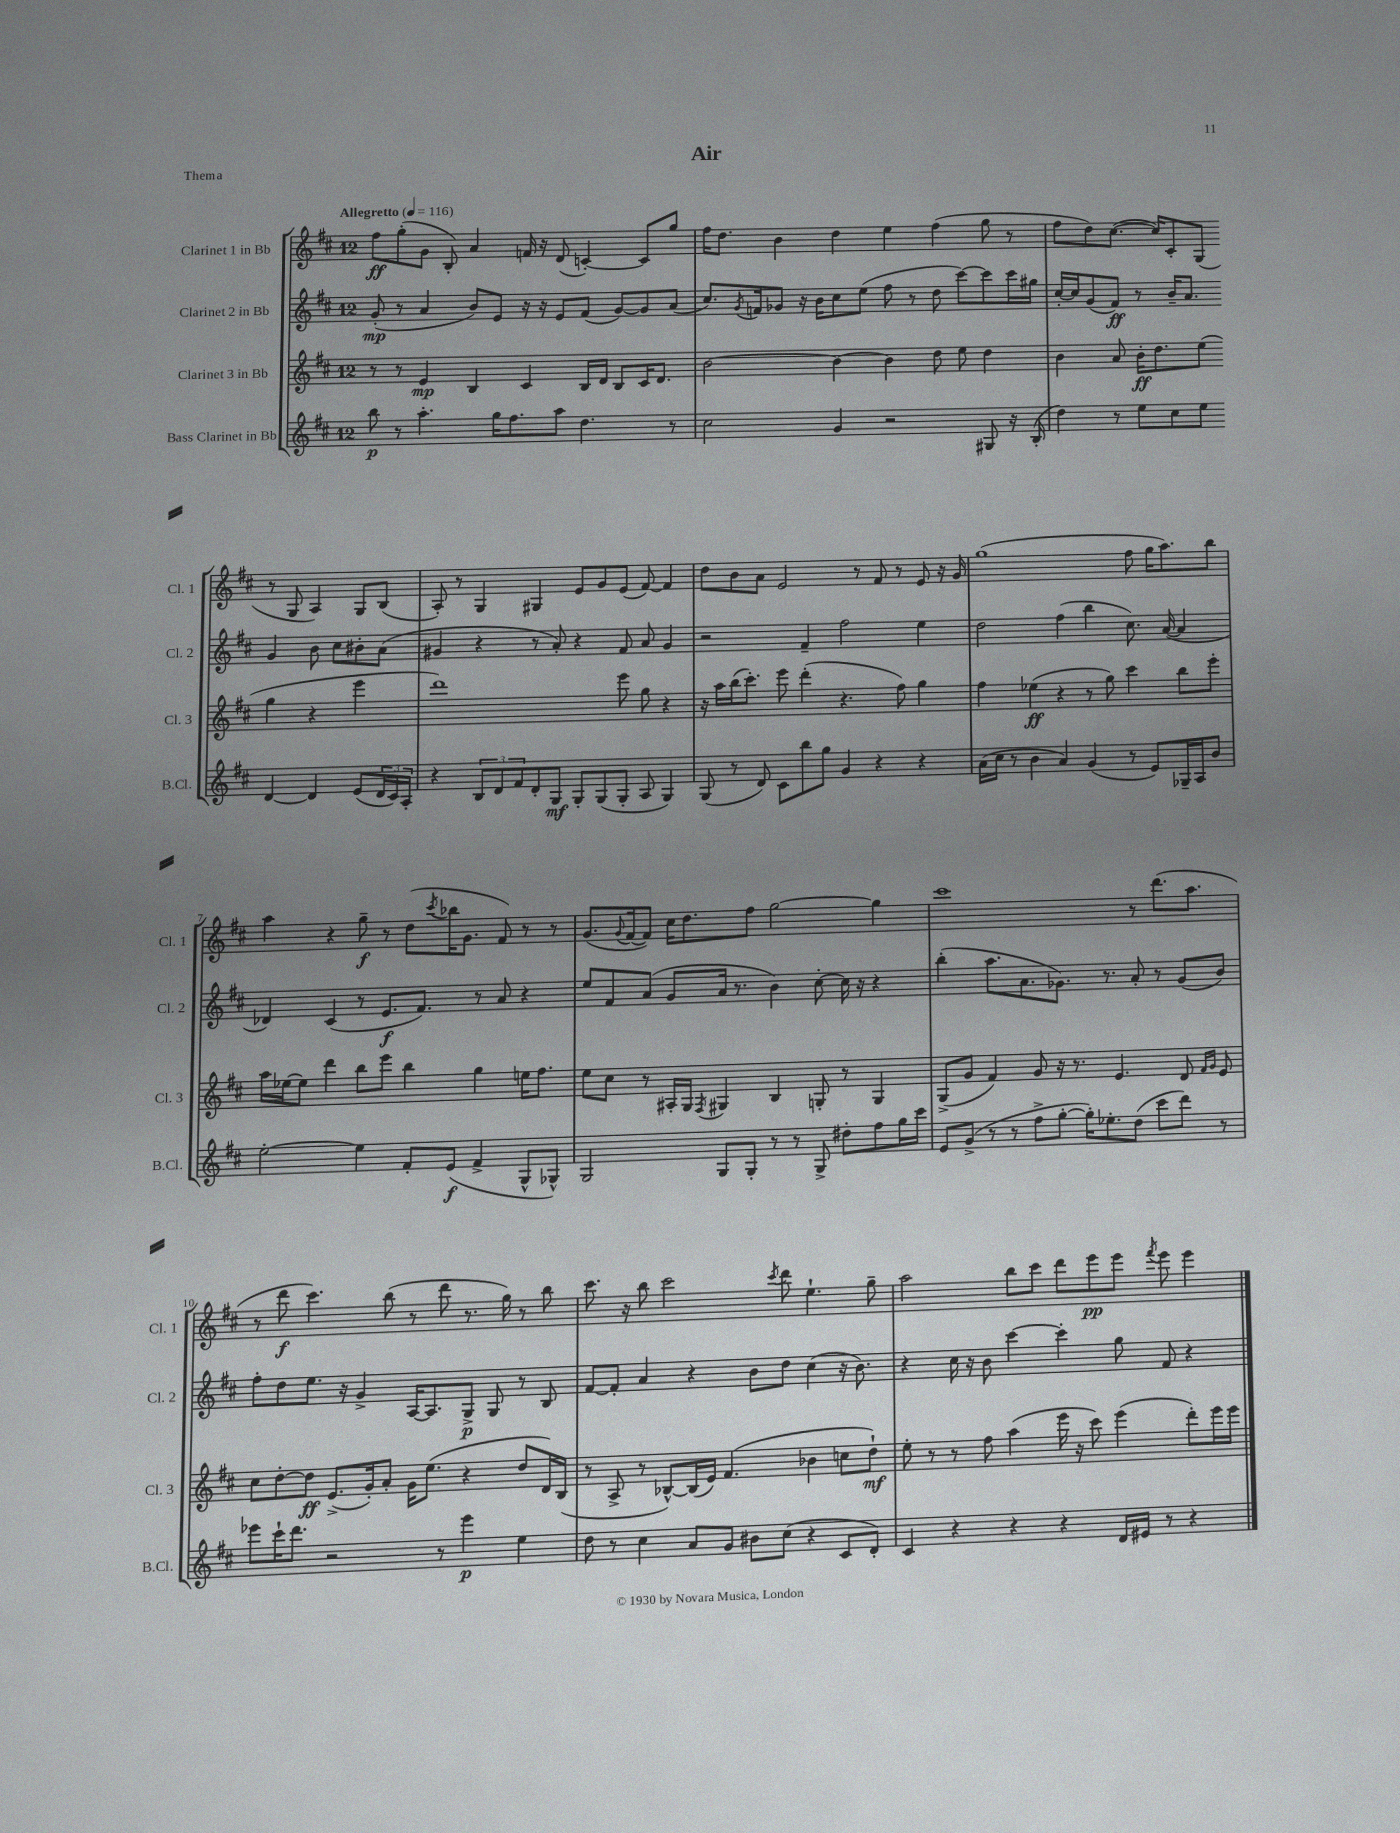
\header { title = "Air" piece = "Thema" }
<<
\new StaffGroup <<
\new Staff = "s0" \with { instrumentName = "Clarinet 1 in Bb" shortInstrumentName = "Cl. 1" } {
    \clef treble \key d \major \once \override Staff.TimeSignature.style = #'single-digit \time 12/8 \tempo "Allegretto" 4 = 116
    fis''8\ff g''8-.( g'8 b8-.) a'4 f'16 r16 d'8( c'4~-.) c'8 g''8 |
    fis''16 d''8. b'4 d''4 e''4 fis''4( g''8 r8 |
    fis''8 d''8) cis''8.~( cis''16) cis'8-. g8( r8 g8 a4) g8 b8( |
    a8-.) r8 g4 gis4 e'8 g'8 e'8( fis'8~) fis'4 |
    d''8 b'8 a'8 e'2 r8 fis'8 r8 e'8 r16 g'16 |
    g''1( fis''8 g''16 a''8.) b''8 |
    a''4 r4 g''8--\f r8 d''8( \acciaccatura { cis'''8 } bes''16 g'8. fis'8) r8 r8 |
    g'8.( \appoggiatura { g'8 } fis'16~ fis'8) cis''16 d''8. fis''8 g''2~ g''4 |
    cis'''1 r8 d'''8.( a''8. |
    r8 d'''8\f cis'''4.) b''8( r8 d'''8 r8. g''16) r8 b''8 |
    cis'''8. r16 b''8 cis'''2 \acciaccatura { cis'''8 } d'''8 e''4.-! g''8-- |
    a''2 b''8 cis'''8 d'''8 e'''8\pp e'''8 \acciaccatura { fis'''8 } e'''8 e'''4 \bar "|." |
}
\new Staff = "s1" \with { instrumentName = "Clarinet 2 in Bb" shortInstrumentName = "Cl. 2" } {
    \clef treble \key d \major \once \override Staff.TimeSignature.style = #'single-digit \time 12/8
    g'8-.\mp( r8 a'4 b'8) e'8 r16 r16 e'8 fis'8( g'8~) g'8 a'8( |
    cis''8.) \acciaccatura { g'8 } f'16 ges'8 r16 b'16 cis''8 e''8( fis''8 r8 d''8 cis'''8~) cis'''8 cis'''16 gis''16 |
    cis''16~-. cis''16 g'8( fis'8\ff) r8 b'16-- a'8. g'4 b'8 cis''8 bis'8-. a'8( |
    gis'4 r4 r8 a'8-.) r4 fis'8 a'8 gis'4 |
    r2 fis'4-- fis''2 e''4 |
    d''2 fis''4( b''4 cis''8.) a'16~( a'4 |
    des'4) cis'4( r8 e'8.\f fis'8.) r8 a'8 r4 |
    e''8 fis'8 a'8( g'8 a'16 r8. b'4) cis''8~-. cis''16 r16 r4 |
    b''4-.( a''8. a'8. ges'8.) r8. a'8-. r8 ges'8( b'8) |
    fis''8-. d''8 e''8. r16 g'4-> a16~ a8. g8->\p g8 r8 b8 |
    fis'8~ fis'8-. a'4 r4 b'8 d''8 cis''4( r16 b'8.) |
    r4 cis''16 r16 b'8 cis'''4~ cis'''4-. g''8 fis'8 r4 \bar "|." |
}
\new Staff = "s2" \with { instrumentName = "Clarinet 3 in Bb" shortInstrumentName = "Cl. 3" } {
    \clef treble \key d \major \once \override Staff.TimeSignature.style = #'single-digit \time 12/8
    r8 r8 e'4\mp b4 cis'4 b16 d'16 b8 cis'16 d'8. |
    b'2~ b'4~ b'4 d''8 e''8 d''4 |
    b'4 a'8 b'16-.\ff d''8. e''8( g''4 r4 e'''4 |
    d'''1) e'''8 g''8 r4 |
    r16 a''16 b''16( cis'''8.-.) e'''8 d'''4-.( r4. fis''8) g''4 |
    fis''4 ees''4\ff( r4 r8 g''8) cis'''4 b''8 e'''8-. |
    a''16 ees''16~ ees''8 d'''4 b''8 e'''8 b''4 g''4 e''16 fis''8. |
    e''8 cis''8 r8 ais16-. g16 \acciaccatura { fis8 } gis4 b4 g8-. r8 g4 |
    g8->( g'8 fis'4) g'8 r16 r8. e'4. d'8 \grace { fis'16 g'16 } e'8 |
    cis''8 d''8~-. d''8\ff e'8.->( g'16-.) a'8-. g'16 e''8.( r4 d''8 d'16) b16( |
    r8 a8-> r8 bes8~-^) bes16( e'16) fis'4.( bes'4 c''8 d''8-!\mf) |
    e''8-. r8 r8 fis''8 a''4( e'''16 r16 cis'''8) e'''4( d'''8-.) e'''16 e'''16 \bar "|." |
}
\new Staff = "s3" \with { instrumentName = "Bass Clarinet in Bb" shortInstrumentName = "B.Cl." } {
    \clef treble \key d \major \once \override Staff.TimeSignature.style = #'single-digit \time 12/8
    b''8\p r8 a''4.-. g''16 fis''8. a''8 d''4. r8 |
    cis''2 g'4 r2 gis8 r16 b16-.( |
    d''4) r8 e''8 cis''8 e''8 d'4~ d'4 e'8( \tuplet 3/2 { d'16 cis'16) a16-. } |
    r4 \tuplet 3/2 { b8 d'8 fis'8 } d'8-. g8\mf g8-. g8( g8-. a8 g4) |
    g8( r8 d'8) cis'8 b''8 g''8 g'4 r4 r4 |
    a'16( cis''16 r8 b'4 a'4) g'4( r8 e'8) ges16-- a16 b'8 |
    e''2~-. e''4 fis'8-. e'8\f( fis'4-> g8-^ ges8-^) |
    g2 g8 g8-. r8 r8 g8-> dis''8-. fis''8 g''16 cis'''16 |
    e'8 g'8->( r8 r8 fis''8-> g''8~-. g''16-.) ees''8.-. d''8( cis'''8 d'''8) r8 |
    ees'''8 cis'''16-! d'''8. r2 r8 ees'''4\p e''4 |
    d''8 r8 cis''4 a'8 g'8 bis'8 cis''8( r4 cis'8 d'8-.) |
    cis'4 r4 r4 r4 d'16 eis'16 r8 r4 \bar "|." |
}
>>
>>
